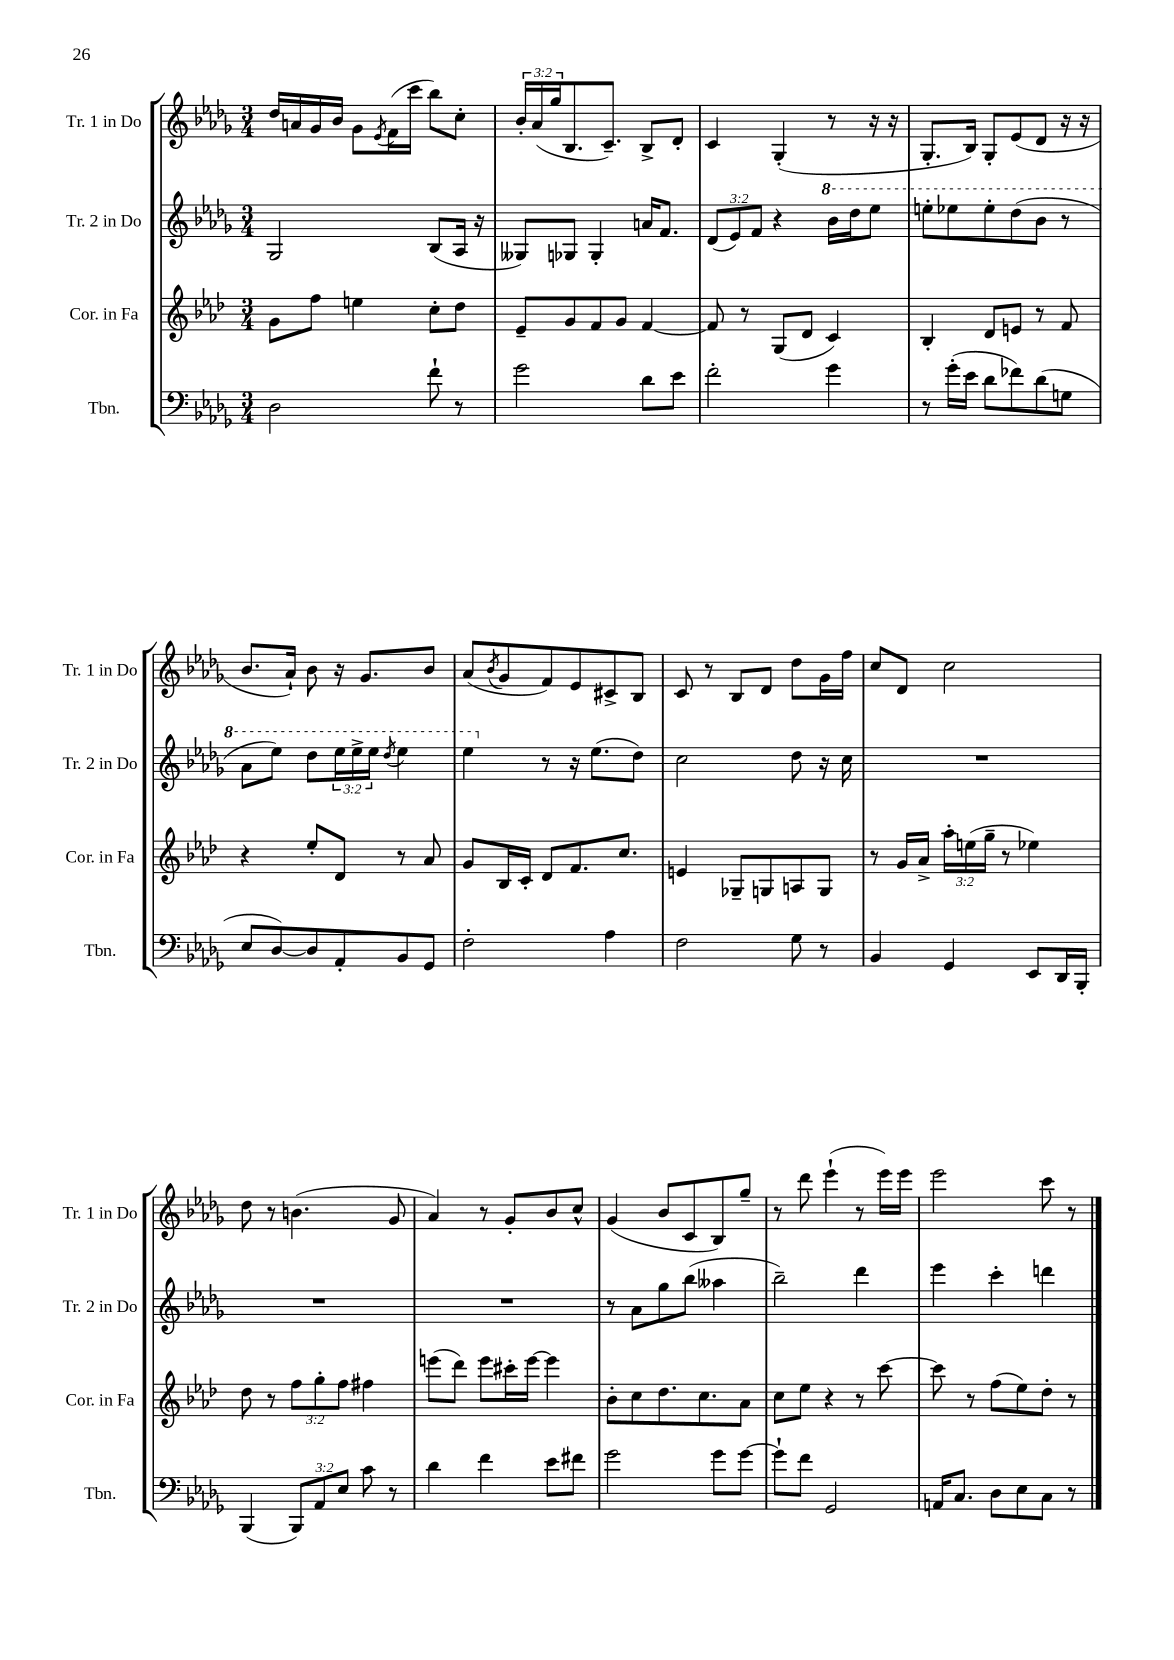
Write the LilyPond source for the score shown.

<<
\new StaffGroup <<
\new Staff = "s0" \with { instrumentName = "Tr. 1 in Do" shortInstrumentName = "Tr. 1 in Do" } {
    \clef treble \key des \major \numericTimeSignature \time 3/4 \override Staff.TupletNumber.text = #tuplet-number::calc-fraction-text
    des''16 a'16 ges'16 bes'16 ges'8 \acciaccatura { ees'8 } f'16( c'''16 bes''8) c''8-. |
    \tuplet 3/2 { bes'16-. aes'16( ges''16 } bes8. c'8.--) bes8-> des'8-. |
    c'4 ges4-.( r8 r16 r16 |
    ges8.-. bes16) ges8-. ees'8( des'8 r16 r16 |
    bes'8. aes'16-!) bes'8 r16 ges'8. bes'8 |
    aes'8( \acciaccatura { bes'8 } ges'8 f'8) ees'8 cis'8-> bes8 |
    c'8 r8 bes8 des'8 des''8 ges'16 f''16 |
    c''8 des'8 c''2 |
    des''8 r8 b'4.( ges'8 |
    aes'4) r8 ges'8-. bes'8 c''8-^ |
    ges'4( bes'8 c'8 bes8) ges''8-- |
    r8 des'''8 ees'''4-!( r8 ees'''16) ees'''16 |
    ees'''2 c'''8 r8 \bar "|." |
}
\new Staff = "s1" \with { instrumentName = "Tr. 2 in Do" shortInstrumentName = "Tr. 2 in Do" } {
    \clef treble \key des \major \numericTimeSignature \time 3/4 \override Staff.TupletNumber.text = #tuplet-number::calc-fraction-text
    ges2 bes8( aes16 r16 |
    geses8) ges8 ges4-. a'16 f'8. |
    \tuplet 3/2 { des'8( ees'8) f'8 } r4 \ottava #1 bes''16 des'''16 ees'''8 |
    e'''8-. ees'''8 ees'''8-. des'''8( bes''8 r8 |
    aes''8 ees'''8) des'''8 \tuplet 3/2 { ees'''16 ees'''16-> ees'''16 } \acciaccatura { des'''8 } ees'''4 |
    ees'''4 \ottava #0 r8 r16 ees''8.( des''8) |
    c''2 des''8 r16 c''16 |
    R2. |
    R2. |
    R2. |
    r8 aes'8 ges''8 bes''8( aeses''4 |
    bes''2--) des'''4 |
    ees'''4 c'''4-. d'''4 \bar "|." |
}
\new Staff = "s2" \with { instrumentName = "Cor. in Fa" shortInstrumentName = "Cor. in Fa" } {
    \clef treble \key aes \major \numericTimeSignature \time 3/4 \override Staff.TupletNumber.text = #tuplet-number::calc-fraction-text
    g'8 f''8 e''4 c''8-. des''8 |
    ees'8-- g'8 f'8 g'8 f'4~ |
    f'8 r8 g8( des'8 c'4) |
    bes4-. des'8 e'8 r8 f'8 |
    r4 ees''8-. des'8 r8 aes'8 |
    g'8 bes16 c'16-. des'8 f'8. c''8. |
    e'4 ges8-- g8 a8 g8 |
    r8 g'16 aes'16-> \tuplet 3/2 { aes''16-. e''16( g''16-- } r8 ees''4) |
    des''8 r8 \tuplet 3/2 { f''8 g''8-. f''8 } fis''4 |
    e'''8( des'''8) e'''8 cis'''16-. e'''16~ e'''4 |
    bes'8-. c''8 des''8. c''8. aes'8 |
    c''8 ees''8 r4 r8 c'''8~ |
    c'''8 r8 f''8( ees''8) des''8-. r8 \bar "|." |
}
\new Staff = "s3" \with { instrumentName = "Tbn." shortInstrumentName = "Tbn." } {
    \clef bass \key des \major \numericTimeSignature \time 3/4 \override Staff.TupletNumber.text = #tuplet-number::calc-fraction-text
    des2 f'8-! r8 |
    ges'2 des'8 ees'8 |
    f'2-. ges'4 |
    r8 ges'16-.( ees'16 des'8 fes'8) des'8( g8 |
    ees8 des8~) des8 aes,8-. bes,8 ges,8 |
    f2-. aes4 |
    f2 ges8 r8 |
    bes,4 ges,4 ees,8 des,16 bes,,16-. |
    bes,,4( \tuplet 3/2 { bes,,8) aes,8 ees8 } c'8 r8 |
    des'4 f'4 ees'8 fis'8 |
    ges'2 ges'8 ges'8~ |
    ges'8-! f'8 ges,2 |
    a,16 c8. des8 ees8 c8 r8 \bar "|." |
}
>>
>>
\layout { \context { \Score \remove "Bar_number_engraver" } }
